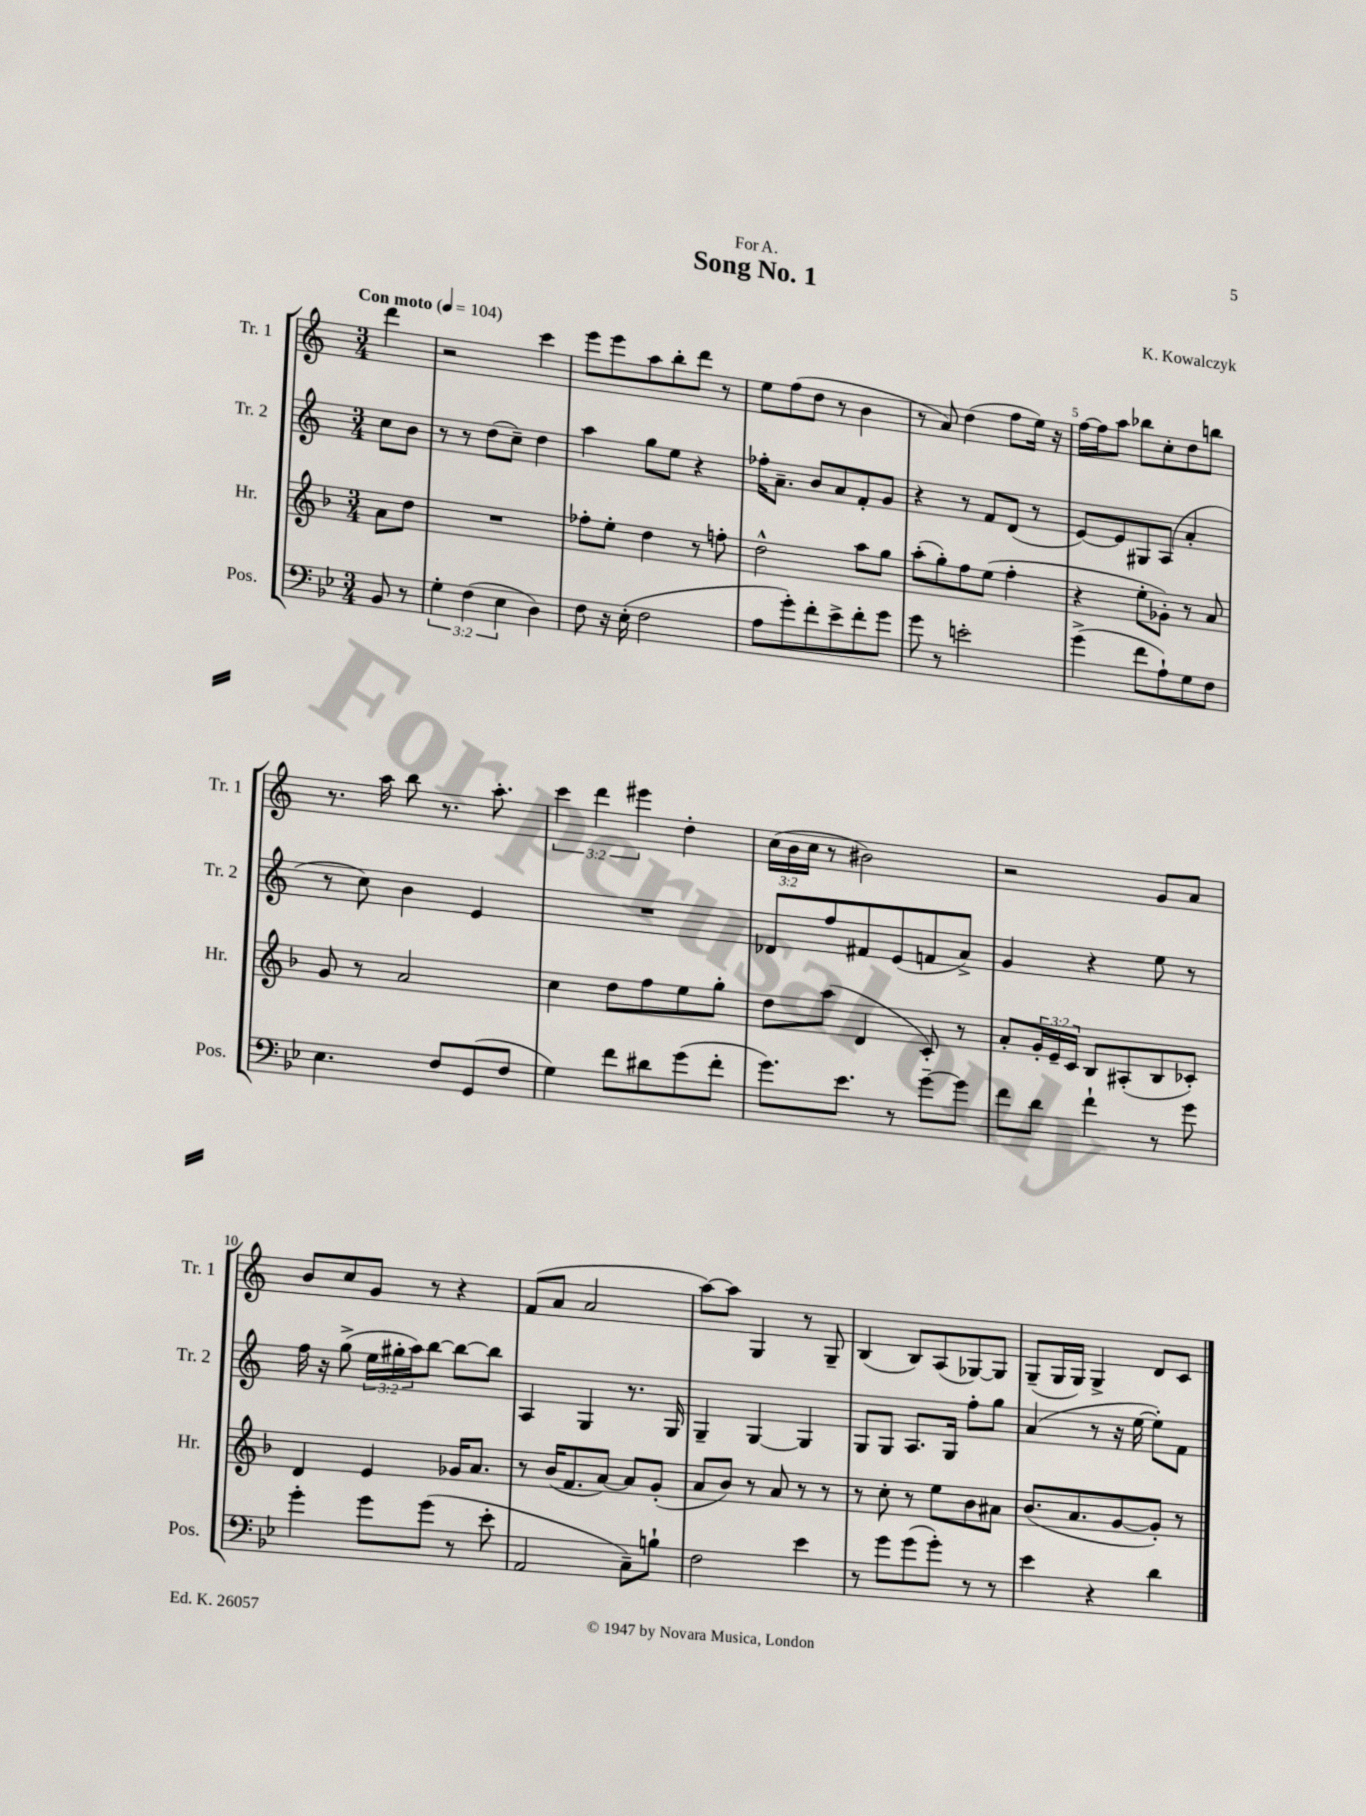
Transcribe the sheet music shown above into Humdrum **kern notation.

**kern	**kern	**kern	**kern
*staff4	*staff3	*staff2	*staff1
*clefF4	*clefG2	*clefG2	*clefG2
*k[b-e-]	*k[b-]	*k[]	*k[]
*M3/4	*M3/4	*M3/4	*M3/4
*MM104	*MM104	*MM104	*MM104
8BB-	8a	8cc	4ddd
8r	8dd	8b	.
=	=	=	=
6G'	2.r	8r	2r
.	.	8r	.
(6F	.	.	.
.	.	(8dd	.
6E-	.	.	.
.	.	8cc~)	.
4D)	.	4dd	4ccc
=	=	=	=
8F	8ff-'	4aa	8eee
16r	8ee'	.	8eee
(16E-'	.	.	.
2F	4dd	8gg	8aa
.	.	8ee	8bb'
.	8r	4r	8ddd
.	8ff'	.	8r
=	=	=	=
8A	2dd^^	16ff-'	8ee
.	.	8.a~	.
8g')	.	.	(8ff
8f'	.	8b	8dd
8e-^	.	8a	8r
8f'	8aa	8f'	4b
8g	8gg	8g	.
=	=	=	=
8g	(8aa'	4r	8r
8r	8gg')	.	8a)
2e'	8ff	8r	(4dd
.	(8ee	8f	.
.	4ff'	(8d	8ff
.	.	8r	16ee)
.	.	.	16r
=	=	=	=
(4g^	4r	[8e)	[16ff
.	.	.	16ff]
.	.	8e]	8aa
8f	8ee'	8G#	8bb-
8A`)	8g-')	(8A	8cc'
8G	8r	4a'	8dd
8F	8a	.	8bb
=	=	=	=
4.E-	8g	8r	8.r
.	8r	8cc)	.
.	.	.	16aa
.	2a	4b	8bb
8F	.	.	8.r
(8GG	.	4e	.
.	.	.	8.aa'
8F	.	.	.
=	=	=	=
4G)	4cc	2.r	6ccc
.	.	.	6ddd
8f	8dd	.	.
.	.	.	6eee#
8d#	8ff	.	.
(8g	8ee	.	4dd'
8f'	8gg'	.	.
=	=	=	=
8.g)	8dd	8d-	(24cc
.	.	.	24b
.	.	.	24cc
.	(8aa	8ff	8r
8.e-	.	.	.
.	4d	8f#	2b#)
8r	.	(8e	.
[8g~	8c')	8f	.
8g]	8r	8a^)	.
=	=	=	=
8f	8a'	4g	2r
8d	24g'	.	.
.	24e~	.	.
.	24c	.	.
4f`	8B-	4r	.
.	(8A#'	.	.
8r	8B-	8ee	8g
8g	8c-')	8r	8a
=	=	=	=
4g'	4d	16ff	8b
.	.	16r	.
.	.	(8gg^	8cc
8g	4e	24ee	8g
.	.	24gg#'	.
.	.	24aa)	.
(8g	.	[8bb	8r
8r	16g-	8bb_	4r
.	8.a	.	.
8e-'	.	8bb]	.
=	=	=	=
2AA	8r	4A	(8f
.	(16b-	.	8a
.	8.f	.	.
.	.	4G	2a
.	[8a)	.	.
8C~)	8a]	8.r	.
8B`	(8g'	.	.
.	.	16G	.
=	=	=	=
2F	8a	4G~	[8aa)
.	8b-)	.	8aa]
.	8r	[4G	4G
.	8a	.	.
4e-	8r	4G]	8r
.	8r	.	8G~
=	=	=	=
8r	8r	8G	(4B
8g	8cc'	8G	.
(8g	8r	8.A	8B)
8g')	8ee	.	(8A
.	.	16G	.
8r	8b-	8ff'	[8G-)
8r	8a#	8gg	8G-]
=	=	=	=
4e-	(8.b-	(4a	(8G~
.	.	.	16G
.	8.a	.	16G)
4r	.	8r	4G^
.	[8g	16r	.
.	.	[16ee	.
4d	8g'])	8ee'])	8d
.	8r	8f	8c
==	==	==	==
*-	*-	*-	*-
